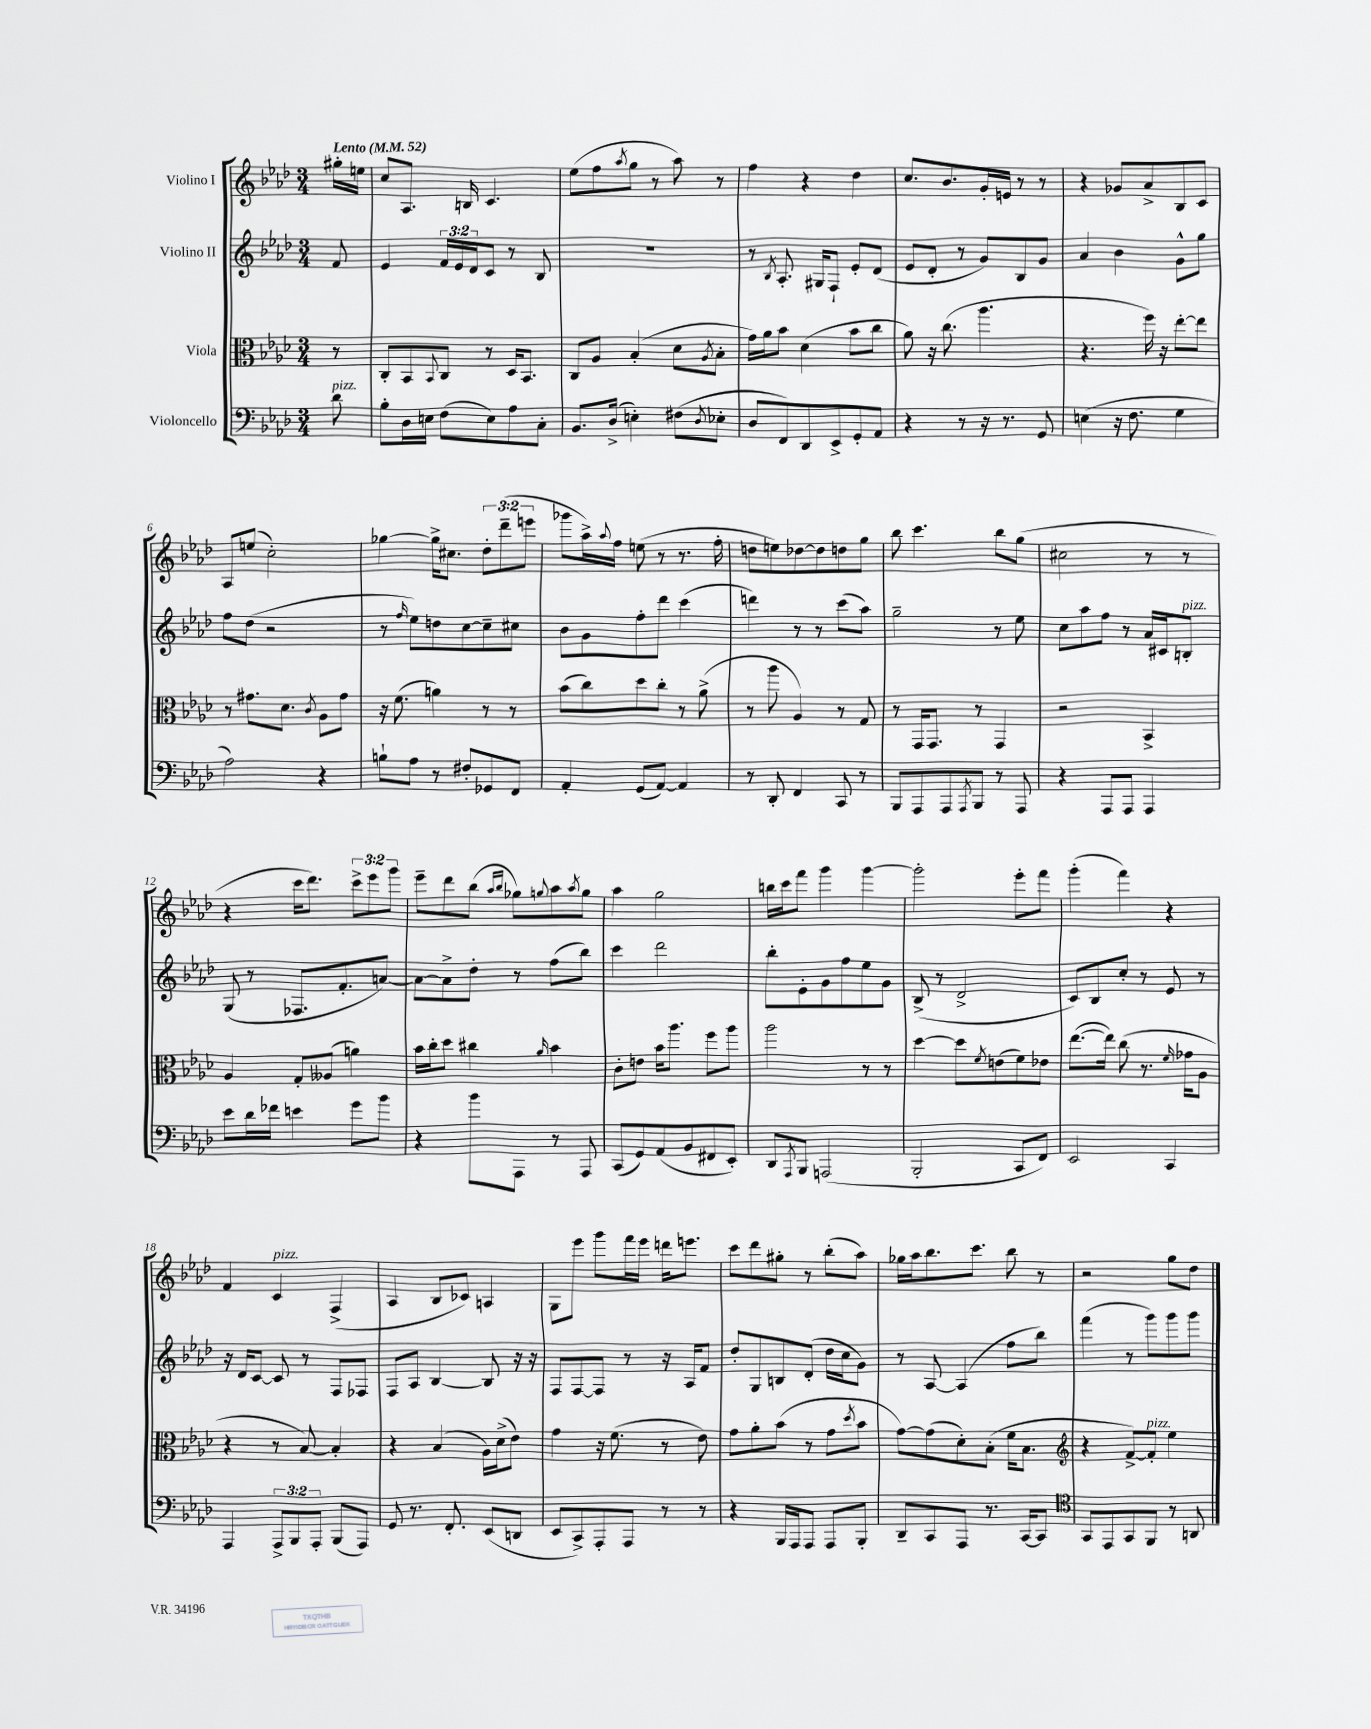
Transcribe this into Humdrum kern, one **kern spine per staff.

**kern	**kern	**kern	**kern
*staff4	*staff3	*staff2	*staff1
*clefF4	*clefC3	*clefG2	*clefG2
*k[b-e-a-d-]	*k[b-e-a-d-]	*k[b-e-a-d-]	*k[b-e-a-d-]
*M3/4	*M3/4	*M3/4	*M3/4
*MM52	*MM52	*MM52	*MM52
8d-\	8r	8f/	16gg#'\LL
.	.	.	16ee\JJ
=	=	=	=
8B-'\L	8C'/L	4e-/	8cc/L
16D-\L	8BB-/	.	8.A-/J
16E\JJ	.	.	.
.	8qqBB-/	.	.
(8F\L	8C/J	24f/LL	.
.	.	24e-/	.
.	.	.	16B/
.	.	24d-/J	.
8E\)	8r	8c/J	4.c/
8A-\	16D-/LK	8r	.
.	8.BB-/J	.	.
8C'\J	.	8B-/	.
=	=	=	=
8.BB-/L	8C/L	2.r	(8ee-\L
.	8A-/J	.	8ff\
(16D-^/Jk	.	.	.
.	.	.	8qaa-/
4E'\)	(4B-'/	.	8gg\J
.	.	.	8r
(8F#\L	8d-\L	.	8aa-\)
8qD-/	8qA-/	.	.
8E-'\J	8B-'\J	.	8r
=	=	=	=
8D-/L	16g\LL)	8r	4ff\
.	16a-\J	.	.
.	.	8qB-/	.
8FF/)	8b-\J	8.A-'/	.
8DD-/	(4d-\	.	4r
.	.	16G#/LK	.
8EE-^/	.	8F`/J	.
8GG'/	8b-\L	8e-'/L	4dd-\
8AA-/J	8cc\J	(8d-/J	.
=	=	=	=
4r	8a-\)	8e-/L	8.cc/L
.	16r	8d-'/J	.
.	(8.cc\	.	8.b-/
8r	.	8r	.
16r	4.aa-\	8g/L)	16g'/L
8.r	.	.	16e/JJ
.	.	8B-/	8r
8GG/	.	8g/J	8r
=	=	=	=
(4E\	4.r	4a-/	4r
16r	.	4b-\	8g-/L
8.F\	.	.	.
.	16ff\)	.	8a-^/
.	16r	.	.
4G\	[8ee-'\L	8g^^\L	8B-/
.	8ee-\]J	8gg\J	8c/J
=	=	=	=
2A-\)	8r	8ff\L	8A-/L
.	8.g#\L	(8dd-\J	(8ee/J
.	.	2r	2cc'\)
.	8.d-\J	.	.
.	8qc/	.	.
4r	8A-\L	.	.
.	8g#\J	.	.
=	=	=	=
8B`\L	16r	8r	[4gg-\
.	(8.f\	.	.
.	.	16qqff/	.
8A-\J	.	8ee-\L)	.
8r	4a\)	8dd\	16gg-^\]LK
.	.	.	8.cc#\J
8F#'/L	.	[8cc\	.
8GG-/	8r	8cc~\]	12dd-'\L
.	.	.	(12ddd-~\
8FF/J	8r	8cc#\J	.
.	.	.	12eee\J
=	=	=	=
4AA-'/	(8b-\L	8b-\L	8ggg-\L
.	8cc\)	8g\	16aa-^\L)
.	.	.	8qqaa-/
.	.	.	16ff\JJ
(8GG/L	8dd-\	8ff'\	(8ee\
[8AA-/J)	8cc'\J	8ddd-\J	8r
4AA-/]	8r	(4ccc\	8.r
.	(8a-^\	.	.
.	.	.	16ff'\
=	=	=	=
8r	8r	4ddd\)	8dd\L
8DD-'/	8aa-\	.	8ee\)
4FF/	4A-/)	8r	[8dd-\
.	.	8r	8dd-\]
8CC/	8r	(8ccc\L	8dd\
8r	8G/	8aa-\J)	8gg\J
=	=	=	=
8BBB-/L	8r	2gg~\	8bb-\
8AAA-/	16GG/LK	.	4.ccc\
.	8.GG/J	.	.
8AAA-/	.	.	.
8qAAA-/	.	.	.
8BBB-/J	8r	.	.
8r	4GG/	8r	8bb-\L
8AAA-/	.	8ee-\	(8gg\J
=	=	=	=
4r	2r	8cc\L	2cc#\
.	.	8aa-\	.
8AAA-/L	.	8ff\J	.
8AAA-/J	.	8r	.
4AAA-/	4BB-^/	16a-/LL	8r
.	.	16c#/J	.
.	.	8B'/J	8r
=	=	=	=
8e-\L	4A-/	(8G/	4r
16d-\L	.	8r	.
16f-\JJ	.	.	.
4e\	8G'/L	8.F-/L	16ccc\LK
.	.	.	8.ddd-\J)
.	(8A--/J	.	.
.	.	8.f'/	.
8g\L	4a\)	.	12ccc^\L
.	.	.	12eee-\
8b-\J	.	[8a/J)	.
.	.	.	12ggg\J
=	=	=	=
4r	16b-\LL	8a\_L	8eee-~\L
.	16cc'\J	.	.
.	8dd-\J	8a^\]	8ddd-\
8b-\L	4cc#\	8dd-'\J	(8bb-\J
.	.	.	16qqaa-/LL
.	.	.	16qqbb-/JJ
8AAA-\J	.	8r	8gg-\L)
.	16qqa-/	.	8qqgg/
8r	4b-\	(8ff\L	8aa-\
.	.	.	8qaa-/
8AAA-/	.	8bb-\J)	8gg\J
=	=	=	=
(8CC/L	8c'\L	4ccc\	4aa-\
8GG/)	8e\J	.	.
(8AA-/	16b-\LK	2ddd-\	2gg\
.	8.aa-\J	.	.
8BB-/	.	.	.
8FF#/	8ff\L	.	.
8EE-'/J)	8aa-\J	.	.
=	=	=	=
8DD-/L	2aa-\	8bb-'\L	16bb\LL
.	.	.	16ccc\J
8qAAA-/	.	.	.
8BBB-/J	.	8e-'\	8fff\J
(2AAA/	.	8g\	4ggg\
.	.	8ff\	.
.	8r	8ee-\	[4ggg\
.	8r	8g\J	.
=	=	=	=
2BBB-'/	[4dd-\	(8B-^/	2ggg'\]
.	.	8r	.
.	8dd-\]L	2d-^/	.
.	8qf/	.	.
.	(8e\	.	.
8CC/L	8f\)	.	8eee-'\L
8FF/J)	8e-\J	.	8fff\J
=	=	=	=
2EE-/	([8.ee-\L	8c/L)	(4ggg'\
.	.	8B-/	.
.	16ee-\]Jk)	.	.
.	(8cc\	8cc'/J	4fff\)
.	8.r	8r	.
4CC/	.	8e-/	4r
.	16qqf/	.	.
.	16g-\LK	.	.
.	8A-\J	8r	.
=	=	=	=
4AAA-/	4r	16r	4f/
.	.	16d-/LK	.
.	.	[8c/J	.
12AAA-^/L	8r	8c/]	4c/
12BBB-/	.	.	.
.	[8B-/)	8r	.
12AAA-'/J	.	.	.
(8BBB-/L	4B-'/]	8F/L	(4F^/
8AAA-/J)	.	8F-/J	.
=	=	=	=
8GG/	4r	8F/L	4A-/
8.r	.	8A-/J	.
.	(4B-/	[4B-/	8B-/L
8.FF'/	.	.	.
.	.	.	8c-/J)
(8EE-/L	16A-\LL)	8B-/]	4A/
.	(16d-^\J	.	.
8DD/J	8e-\J)	16r	.
.	.	16r	.
=	=	=	=
8EE-/L	4g\	8F/L	8G\L
8CC^/)	.	[8F/	8eee-\J
8AAA-'/	16r	8F/]J	8ggg\L
.	(8.f\	.	.
8AAA-/J	.	8r	16fff\L
.	.	.	16eee-\JJ
8r	8r	16r	16ddd\LK
.	.	16A-/LK	8.eee\J
8r	8e-\)	8f/J	.
=	=	=	=
4r	8g\L	8dd-'/L	8ccc\L
.	8a-'\	8G/	8ddd-\
16BBB-/LL	(8b-\J	8B/	8gg#'\J
16AAA-/J	.	.	.
8AAA-/J	8r	(8d-'/J	8r
8AAA-/L	8g\L	16dd-\LL	(8bb-'\L
.	.	16cc\J	.
.	8qdd-/	.	.
8BBB-'/J	8b-\J	8g\J)	8aa-\J)
=	=	=	=
8DD-~/L	[8g\L)	8r	16gg-\LL
.	.	.	16aa-\J
8CC/	(8g\]	[8A-/	8.bb-\
8AAA-/J	8d-'\)	(4A-/]	.
.	.	.	8.ccc\J
8.r	(8B-'\J	.	.
.	16f\LK	8ff\L	8bb-\
[16CC/LK	8.B-\J	.	.
8CC/]J	.	8bb-\J)	8r
=	=	=	=
*clefC4	*clefG2	*	*
8GG/L	4r	(4fff\	2r
8EE-/	.	.	.
8GG/	[8f^/L)	8r	.
8FF/J	8f'/]J	8ggg\L)	.
8r	4ee-\	8ggg\	8gg\L
8AA/	.	8ggg\J	8dd-\J
==	==	==	==
*-	*-	*-	*-
